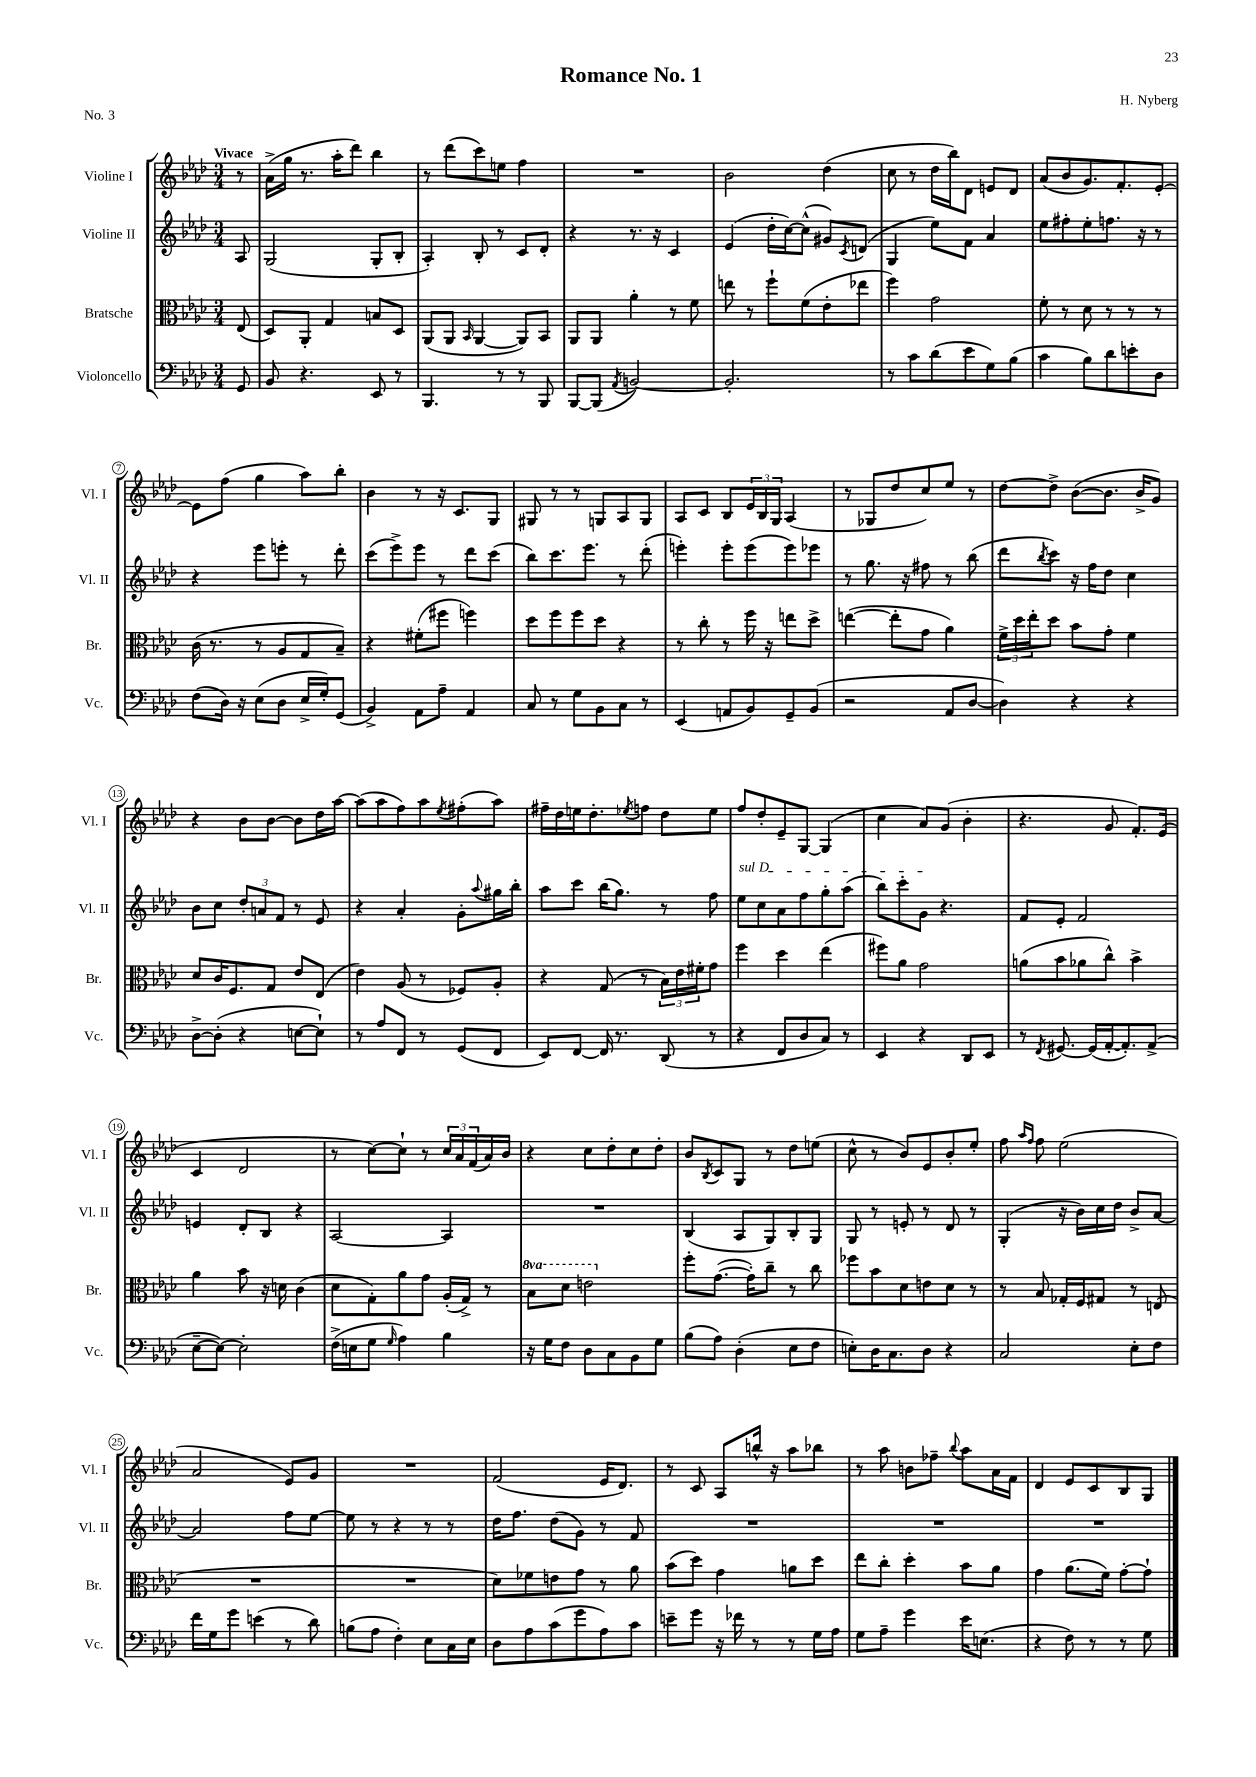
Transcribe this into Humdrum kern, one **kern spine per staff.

**kern	**kern	**kern	**kern
*part4	*part3	*part2	*part1
*staff4	*staff3	*staff2	*staff1
*I"Violoncello	*I"Bratsche	*I"Violine II	*I"Violine I
*I'Vc.	*I'Br.	*I'Vl. II	*I'Vl. I
*clefF4	*clefC3	*clefG2	*clefG2
*k[b-e-a-d-]	*k[b-e-a-d-]	*k[b-e-a-d-]	*k[b-e-a-d-]
*M3/4	*M3/4	*M3/4	*M3/4
=	=	=	=
!	!	!	!LO:TX:a:B:t=Vivace
8GG/	(8E-/	8A-/	8r
=1	=1	=1	=1
8BB-/	8D-/L)	(2G/	(16a-^\LL
.	.	.	16gg\JJ
4.r	8AA-'/J	.	8.r
.	4G/	.	.
.	.	.	16aa-'\KL
.	.	.	8ddd-\J)
8EE-/	8Bn/L	8G'/L	4bb-\
8r	8D-/J	8B-'/J	.
=2	=2	=2	=2
4.BBB-/	(8AA-/L	4A-'/)	8r
.	8AA-/J	.	(8ddd-\L
.	16qqBB-/	.	.
.	[4AA-/	8B-'/	8ccc\)
8r	.	8r	8een\J
8r	8AA-/L])	8c/L	4ff\
8BBB-/	8BB-/J	8d-'/J	.
=3	=3	=3	=3
[8BBB-/L	8AA-/L	4r	2.r
(8BBB-/J]	8AA-/J	.	.
8qAA-/	.	.	.
[2BBn/)	4a-'\	8.r	.
.	.	16r	.
.	8r	4c/	.
.	8f\	.	.
=4	=4	=4	=4
2.BB'/]	8een\	(4e-/	2b-\
.	8r	.	.
.	8ff`\L	16dd-'\LL	.
.	.	[16cc\J)	.
.	(8f\	(8cc^^\J]	.
.	8e-'\	8g#X/L)	(4dd-\
.	.	8qc/	.
.	8ee-X\J	(8dn/J	.
=5	=5	=5	=5
8r	4ff\)	4G/	8cc\
8c\L	.	.	8r
(8d-\	2g\	8ee-\L)	16dd-\LL
.	.	.	16bb-\J)
8e-\	.	8f\J	8d-\J
8G\)	.	4a-/	8en/L
(8B-\J	.	.	8d-/J
=6	=6	=6	=6
4c\	8f'\	8ee-\L	(8a-/L
.	8r	8ff#X'\	8b-/
8B-\L)	8d-\	8ee-'\	8.g/)
8d-\	8r	8.ffn\J	.
.	.	.	8.f'/
8en'\	8r	.	.
.	.	16r	.
8D-\J	8r	8r	[8e-'/J
!!LO:LB:g=z
=7	=7	=7	=7
(8F\L	(16c\	4r	8e-\L]
.	8.r	.	.
16D-\Jk)	.	.	(8ff\J
16r	.	.	.
(8E-\L	8r	8eee-\L	4gg\
8D-\J	8A-/L	8eeen'\J	.
16E-^/LL	8G/	8r	8aa-\L)
16G'/J)	.	.	.
(8GG/J	8B-~/J)	8ddd-'\	8bb-'\J
=8	=8	=8	=8
4BB-^/)	4r	(8ccc\L	4b-\
.	.	8eee-^\)	.
8AA-\L	(8f#X'\L	8eee-\J	8r
8A-~\J	8ff#X\J	8r	16r
.	.	.	8.c/L
4AA-/	4ffn\)	8ddd-\L	.
.	.	(8ccc\J	8G/J
=9	=9	=9	=9
8C/	8dd-\L	8bb-\L)	8G#X/
8r	8ff\	8.ccc\	8r
8G\L	8ff\	.	8r
.	.	8.eee-\J	.
8BB-\	8dd-\J	.	8Gn/L
8C\J	4r	8r	8A-/
8r	.	(8ddd-'\	8G/J
=10	=10	=10	=10
(4EE-/	8r	4eeen'\)	8A-/L
.	8cc'\	.	8c/J
8AAn/L	8r	8eee'\L	8B-/L
8BB-/)	16ff\	(8eee\	24e-/L
.	.	.	24B-/
.	16r	.	.
.	.	.	24G/JJ
8GG~/	8een\L	8eee\)	(4A-/
(8BB-/J	8dd-^\J	8eee-X\J	.
=11	=11	=11	=11
2r	([4een\	8r	8r
.	.	8.gg\	8G-X/L
.	8ee'\L]	.	8dd-/
.	.	16r	.
.	8g\J	8ff#X\	8cc/)
8AA-/L	4a-\)	8r	8ee-/J
[8D-/J	.	(8bb-\	8r
=12	=12	=12	=12
4D-\])	24f^\LL	8ddd-\L	[8dd-\L
.	24dd-\	.	.
.	24ee-'\J	.	.
.	.	8qbb-/	.
.	8dd-\J	8ccc\J)	8dd-^\J]
4r	8b-\L	16r	([8b-\L
.	.	16ff\KL	.
.	8g'\J	8dd-\J	8.b-\J]
4r	4f\	4cc\	.
.	.	.	16b-^/KL
.	.	.	8g/J)
!!LO:LB:g=z
=13	=13	=13	=13
[8D-^\L	8d-/L	8b-\L	4r
(8D-'\J]	16c/K	8cc\J	.
.	8.F/	.	.
4r	.	12dd-'/L	8b-\L
.	.	12an/	.
.	8G/J	.	[8b-\J
.	.	12f/J	.
[8En\L	8e-/L	8r	8b-\L]
8E`\J])	(8E-/J	8e-/	16dd-\L
.	.	.	[16aa-\JJ
=14	=14	=14	=14
8r	4e-\)	4r	(8aa-\L]
8A-/L	.	.	8aa-\
8FF/J	(8A-/	4a-'/	8ff\)
8r	8r	.	8aa-\
.	.	.	8qee-/
(8GG/L	8F-X/L)	8g'\L	(8ff#X'\
.	.	8qqaa-/	.
8FF/J	8A-'/J	16gg#X\L	8aa-\J)
.	.	16bb-'\JJ	.
=15	=15	=15	=15
8EE-/L)	4r	8aa-\L	16ff#X~\LL
.	.	.	16dd-\
[8FF/J	.	8ccc\J	16een\J
.	.	.	8.dd-'\
16FF/]	(8G/	(16bb-\KL	.
8.r	.	8.gg\J)	.
.	.	.	8qee-X/
.	8r	.	8ffn\J
(8DD-/	24B-\LL)	8r	8dd-\L
.	24e-\	.	.
.	24f#X'\J	.	.
8r	8g\J	8ff\	8ee-\J
=16	=16	=16	=16
!	!	!LO:TX:a:i:t=sul D	!
4r	4ff\	8ee-\L	8ff/L
.	.	8cc\	8dd-'/
8FF/L	4dd-\	8a-\	8e-~/
8D-/	.	8ff\	[8G/J
8C/J)	(4ee-\	8gg'\	(4G/]
8r	.	(8aa-\J	.
=17	=17	=17	=17
4EE-/	8ff#X\L)	8bb-\L)	4cc\
.	8a-\J	8ccc'\	.
4r	2g\	8g\J	8a-/L)
.	.	4.r	(8g/J
8DD-/L	.	.	4b-'\
8EE-/J	.	.	.
=18	=18	=18	=18
8r	(8an\L	8f/L	4.r
8qFF/	.	.	.
[8.GG#X/	8b-\	8e-'/J	.
.	8a-X\	2f/	.
(16GG#/LL]	.	.	.
[16AA-'/J	8cc^^\J)	.	8g/
8.AA-'/])	.	.	.
.	4b-^\	.	8.f'/L)
(8AA-^/J	.	.	.
.	.	.	(16e-/Jk
!!LO:LB:g=z
=19	=19	=19	=19
[8E-~\L	4a-\	4en/	4c/
8E-\J_)	.	.	.
2E-'\]	8b-\	8d-'/L	2d-/
.	16r	8B-/J	.
.	16dn\	.	.
.	(4c\	4r	.
=20	=20	=20	=20
(16F^\LL	8d-\L	[2A-/	8r
16En\J	.	.	.
8G\J	8G'\)	.	[8cc\L)
16qqG/	.	.	.
4A-\)	8a-\	.	8cc`\J]
.	8g\J	.	8r
4B-\	(16A-'/LL	4A-/]	24cc/LL
.	.	.	24a-/
.	16G^/JJ)	.	.
.	.	.	(24f/
.	8r	.	16a-/)
.	.	.	16b-/JJ
=21	=21	=21	=21
*	*8va	*	*
16r	8b-\L	2.r	4r
16G\KL	.	.	.
8F\J	8dd-\J	.	.
8D-\L	2een\	.	8cc\L
8C\	.	.	8dd-'\
8BB-\	.	.	8cc\
8G\J	.	.	8dd-'\J
=22	=22	=22	=22
*	*X8va	*	*
(8B-\L	8ff'\L	(4B-/	8b-/L
.	.	.	8qB-/
8A-\J)	([8.g\J	.	8c/
(4D-'\	.	8A-/L	8G/J
.	16g'\KL])	.	.
.	8cc~\J	8G/)	8r
8E-\L	8r	8B-'/	8dd-\L
8F\J	8cc\	8G/J	(8een\J
=23	=23	=23	=23
8En'\L)	8ff-X\L	8G/	8cc^^\
16D-\K	8b-\	8r	8r
8.C\	.	.	.
.	8d-\	8en'/	8b-/L)
8D-\J	8en\	8r	8e-/
4r	8d-\J	8d-/	8b-'/
.	8r	8r	8ee-'/J
=24	=24	=24	=24
2C/	8r	(4G'/	8ff\
.	.	.	16qqaa-/LL
.	.	.	16qqff/JJ
.	8B-/	.	8ff\
.	16G-X'/LL	16r	(2ee-\
.	16F/J	16b-\LL)	.
.	8G#X/J	16cc\	.
.	.	16dd-\JJ	.
8E-'\L	8r	8b-^/L	.
8F\J	(8En/	[8a-/J	.
!!LO:LB:g=z
=25	=25	=25	=25
16f\LL	2.r	2a-/]	2a-/
16G\J	.	.	.
8g\J	.	.	.
(4en\	.	.	.
8r	.	8ff\L	8e-/L)
8d-\)	.	[8ee-\J	8g/J
=26	=26	=26	=26
(8Bn\L	2.r	8ee-\]	2.r
8A-\J	.	8r	.
4F'\)	.	4r	.
8E-\L	.	8r	.
16C\L	.	8r	.
16E-\JJ	.	.	.
=27	=27	=27	=27
8D-\L	8d-\L)	16dd-\KL	(2f/
.	.	8.ff\J	.
8A-\	8f-X\	.	.
(8c\	8en\	(8dd-\L	.
8g\	8g\J	8g\J)	.
8A-\)	8r	8r	16e-/KL
.	.	.	8.d-/J)
8c\J	8a-\	8f/	.
=28	=28	=28	=28
8en~\L	(8b-\L	2.r	8r
8g\J	8dd-\J)	.	8c/
16r	4g\	.	8A-/L
16f-X\	.	.	.
8r	.	.	16bbn^^/Jk
.	.	.	16r
8r	8an\L	.	8aa-\L
16G\LL	8dd-\J	.	8bb-X\J
16A-\JJ	.	.	.
=29	=29	=29	=29
8G\L	8ee-\L	2.r	8r
8A-~\J	8cc'\J	.	8aa-\
4g\	4dd-'\	.	8bn\L
.	.	.	8ff-X~\J
.	.	.	8qqbb-/
16e-\KL	8b-\L	.	8aa-\L
(8.En\J	.	.	.
.	8a-\J	.	16a-\L
.	.	.	16f\JJ
=30	=30	=30	=30
4r	4g\	2.r	4d-/
8F\)	(8.a-\L	.	8e-/L
8r	.	.	8c/
.	16f\Jk)	.	.
8r	[8g'\L	.	8B-/
8G\	8g`\J]	.	8G/J
==	==	==	==
*-	*-	*-	*-
